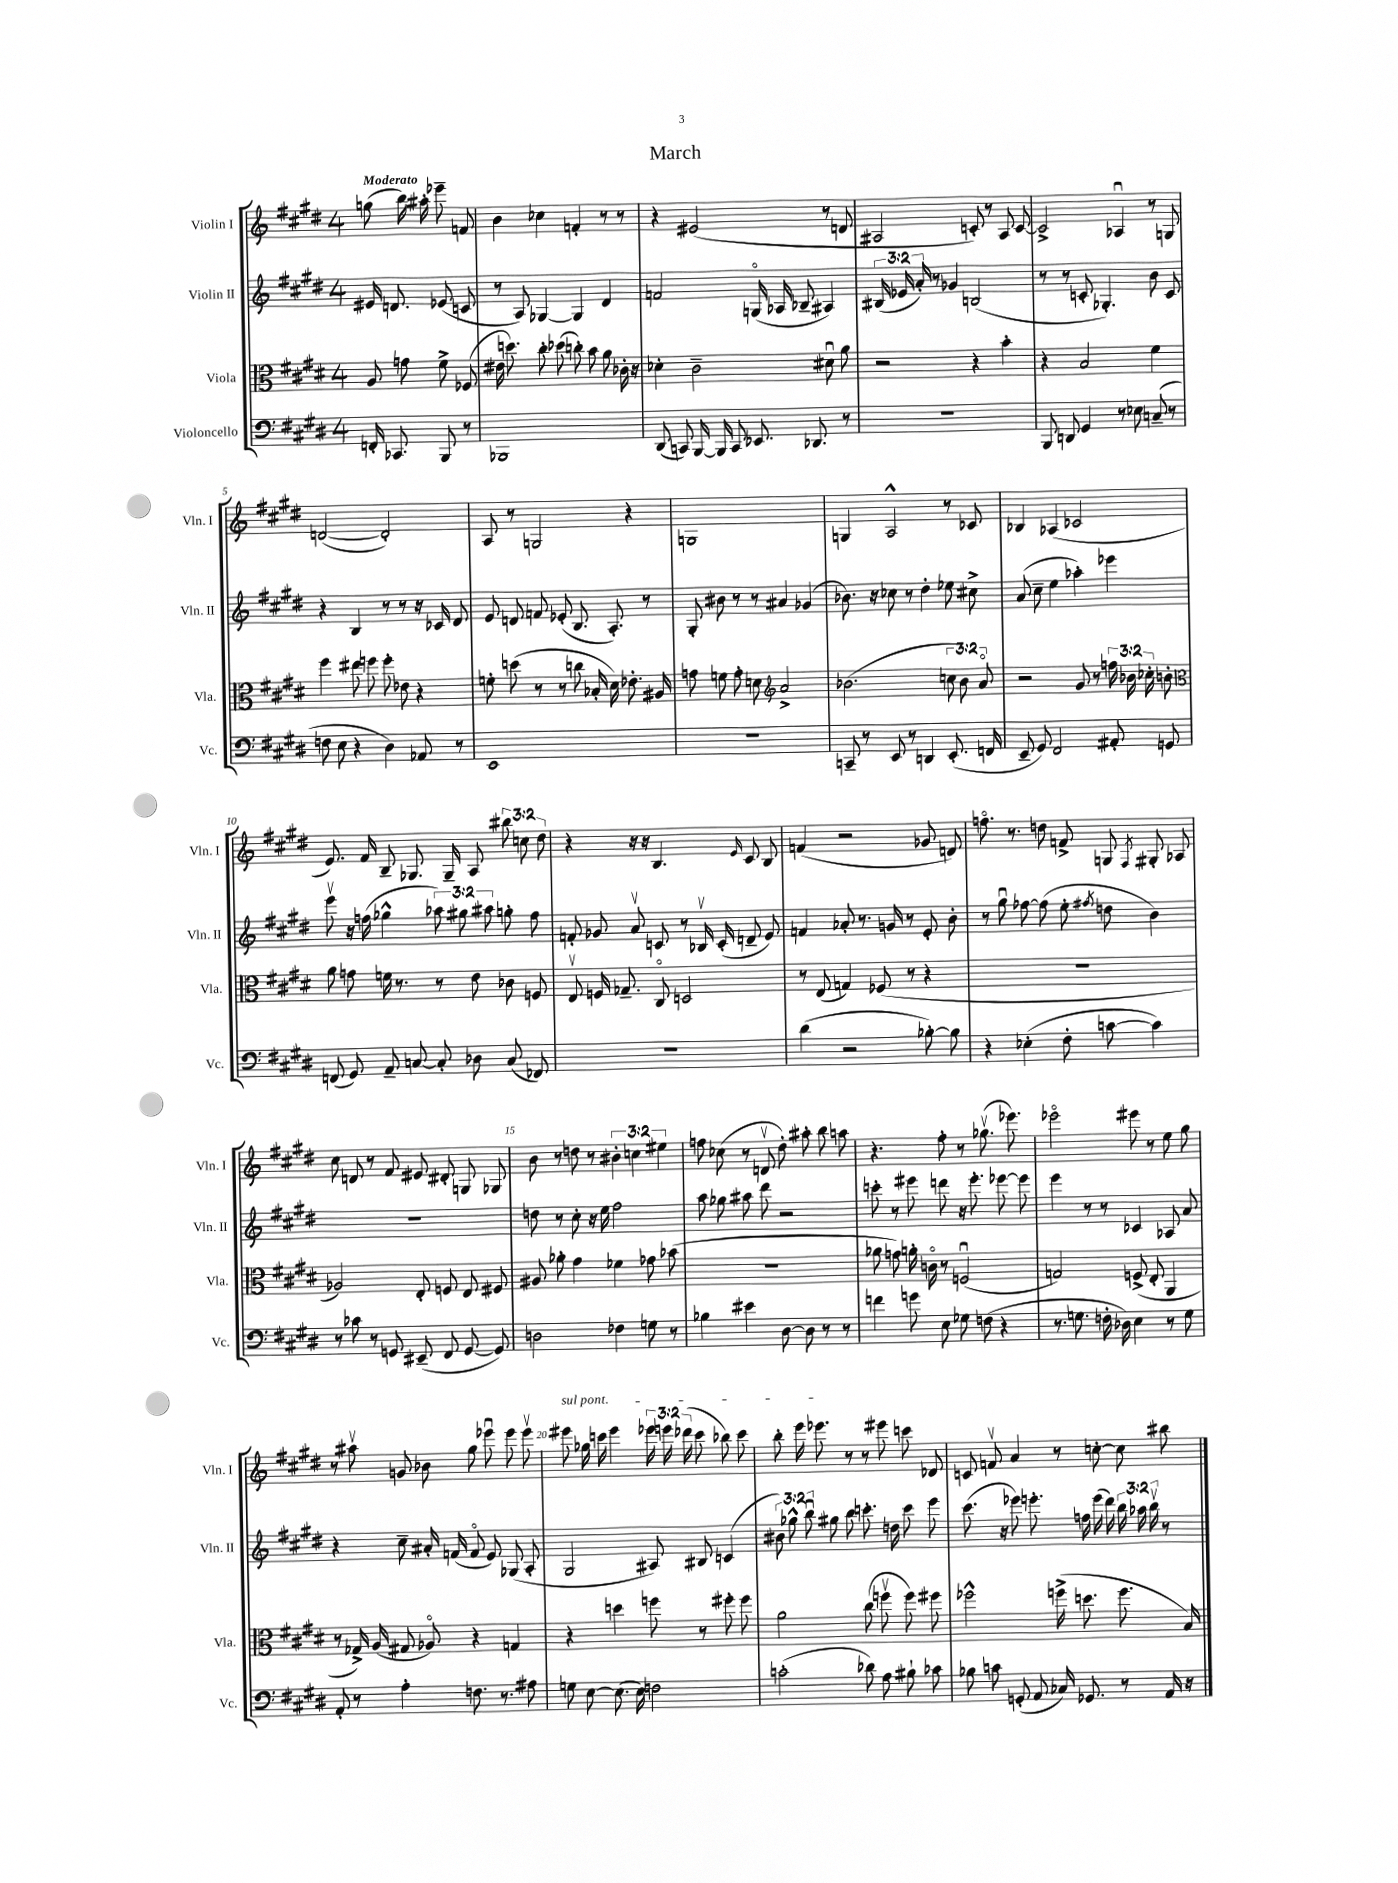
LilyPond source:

\header { title = "March" }
<<
\new StaffGroup <<
\new Staff = "s0" \with { instrumentName = "Violin I" shortInstrumentName = "Vln. I" } {
    \clef treble \key e \major \once \override Staff.TimeSignature.style = #'single-digit \time 4/4 \override Staff.TupletNumber.text = #tuplet-number::calc-fraction-text \partial 2 \tempo "Moderato"
    \autoBeamOff g''8( b''16) ais''16-. ees'''8-- f'8 |
    b'4 ces''4 f'4-. r8 r8 |
    r4 eis'2( r8 d'8 |
    ais2 c'8-.) r8 ais8 c'8~ |
    c'2-> aes4\downbow r8 g8 |
    d'2~( d'2-.) |
    a8 r8 g2 r4 |
    g1 |
    g4 a2-^ r8 ces'8 |
    bes4 aes4( ces'2 |
    e'8.) fis'16 b8-- ges8. ges16-- a8 \tuplet 3/2 { bis''8 c''8 dis''8 } |
    r4 r16 r16 b4. \grace { e'16 } cis'8 b8 |
    f'4( r2 ges'8 d'8) |
    f''8.\flageolet r8. d''8 f'8-> g8 \acciaccatura { fis8 } gis8-. aes8 |
    cis''8 d'8 r8 fis'8 eis'8 dis'8-. g8 ges8 |
    b'8 r8 d''8 r8 \tuplet 3/2 { bis'4-. c''4 eis''4 } |
    f''8 ces''8( r8 d'8\upbow dis''8-.) ais''8-. b''8 a''8 |
    r4. fis''8-. r8 ges''8.\upbow( ees'''8.) |
    ees'''2\flageolet eis'''8 r8 e''8 gis''8 |
    r8 ais''8\upbow g'8 bes'8 gis''8 ees'''8\downbow ees'''8 ees'''8\upbow |
    \once \override TextSpanner.bound-details.left.text = \markup { \italic "sul pont." } eis'''8\startTextSpan ges''16 c'''16 eis'''4 \tuplet 3/2 { ees'''16 e'''16 des'''16( } c'''8 bes''8) c'''8 |
    b''8-. e'''16 ees'''8.\stopTextSpan r8 r8 eis'''8 c'''8 des'8 |
    c'8 f'8\upbow a'4 r8 c''8~-. c''8 bis''8 \bar "|." |
}
\new Staff = "s1" \with { instrumentName = "Violin II" shortInstrumentName = "Vln. II" } {
    \clef treble \key e \major \once \override Staff.TimeSignature.style = #'single-digit \time 4/4 \override Staff.TupletNumber.text = #tuplet-number::calc-fraction-text \partial 2
    \autoBeamOff eis'16 d'8. ees'8( c'8 |
    r8 a8) ges4~ ges4 dis'4 |
    f'2 g16\flageolet( aes16 bes8-- ais4) |
    \tuplet 3/2 { bis16( ees'16 a'16-.) } r8 ges'4 b2( |
    r8 r8 c'8-. ges4.-.) b'8 c'8 |
    r4 b4 r8 r8 r16 ces'16 dis'8 |
    e'8 d'8 f'8 ees'8-.( b8. a8.-.) r8 |
    gis8-. bis'8 r8 r8 ais'4 ges'4( |
    bes'8.) r16 ces''8 r8 dis''4-. ees''8 cis''8-> |
    a'8( cis''8-- e''4 aes''4-.) ees'''4 |
    e'''8\upbow r16 f''16( ges''4-^ \tuplet 3/2 { aes''8) gis''8 ais''8 } g''8-. f''8 |
    f'8-. ges'8 a'8\upbow c'8 r8 bes16\upbow c'16-.( d'8-- e'8) |
    f'4 aes'8-. r8. g'16 r8 e'8-. b'8-. |
    r8 gis''8\downbow fes''8~ fes''8( e''8-. \acciaccatura { fis''8 } d''8 b'4) |
    R1 |
    d''8 r8 cis''8-. r16 e''16 fis''2 |
    a''8 ges''8 ais''8 dis'''8 r2 |
    c'''8-. r8 eis'''8 d'''8 r16 eis'''8.-. ees'''8~ ees'''8 |
    e'''4 r8 r8 ces'4 aes8 a'8 |
    r4 cis''8-- ais'16-. f'16( f'8\flageolet e'8) ges8( a8-. |
    gis2 ais8) bis8 c'4( |
    \tuplet 3/2 { bis'8) ges''8-^ b''8\downbow } gis''8 b''8 c'''8.-. d''16 c'''8 e'''8 |
    cis'''8.( r16 ees'''8) e'''8.-. f''16 e'''16( dis'''16) \tuplet 3/2 { b''16 aes''16 b''16\upbow } r8 \bar "|." |
}
\new Staff = "s2" \with { instrumentName = "Viola" shortInstrumentName = "Vla." } {
    \clef alto \key e \major \once \override Staff.TimeSignature.style = #'single-digit \time 4/4 \override Staff.TupletNumber.text = #tuplet-number::calc-fraction-text \partial 2
    \autoBeamOff a8 g'8 fis'8-> fes8( |
    eis'16 d''8.) cis''8-. des''8( c''8-.) b'8 a'8 ces'16-. r16 |
    des'4-. cis'2-- dis'8\downbow a'8 |
    r2 r4 b'4-. |
    r4 b2 fis'4 |
    fis''4 eis''8 f''8 f''8-. ees'8 r4 |
    f'8-. d''8( r8 r8 c''8 bes16-. dis'16) ees'8.-. ais16 |
    g'8 f'8 g'8-. d'8 \clef treble a'2-> |
    bes'2.( \tuplet 3/2 { c''8 bes'8) a'8\flageolet } |
    r2 gis'8 r8 \tuplet 3/2 { f''16 bes'16 ces''16-. } b'8-. |
    \clef alto a'8 g'8 f'16 r8. r8 e'8 ces'8 f8 |
    e8\upbow f16 ges8.-- cis8\flageolet d2 |
    r8 e8( g4) fes8( r8 r4 |
    r1 |
    aes2) e8-. f8 e8 fis8 |
    ais8 aes'8-. gis'4 fes'4 ges'8 bes'8( |
    R1 |
    aes'8 g'8) a'16-. c'16\flageolet r8 f2\downbow( |
    g2) f8->( e8-. a,4 |
    r8 ges16->) a16( gis8 aes8\flageolet) r4 g4 |
    r4 d''4 f''8 r8 fis''8-. fis''8 |
    a'2 cis''8( f''8\upbow f''8) fis''8 |
    fes''2-^ f''16->( d''8. f''8. b16) \bar "|." |
}
\new Staff = "s3" \with { instrumentName = "Violoncello" shortInstrumentName = "Vc." } {
    \clef bass \key e \major \once \override Staff.TimeSignature.style = #'single-digit \time 4/4 \partial 2
    \autoBeamOff f,16-. ces,8. b,,8 r8 |
    bes,,1 |
    dis,8( c,8) b,,16~ b,,16 c,8 ees,8. des,8. r8 |
    R1 |
    b,,8 d,8 gis,4 r8 ees8 c8--( r8 |
    f8 e8 r4 dis4) aes,8 r8 |
    e,1 |
    R1 |
    c,8-- r8 e,8 r8 d,4 e,8.-.( f,16 |
    e,8-- gis,8) fis,2 ais,8-. g,8 |
    f,8( gis,8) a,8-- c8~ c8-. des8 c8( fes,8) |
    R1 |
    dis'4( r2 bes8~-.) bes8 |
    r4 ees4-.( fis8-. c'8~ c'4) |
    r8 ces'8 r8 g,8 eis,8--( fis,8 g,8~ g,8) |
    d2 fes4 g8 r8 |
    bes4 eis'4 dis8~ dis8 r8 r8 |
    f'4 g'8 e8 ges8 f8( r4 |
    r8. g8. f16-. des16) e4 r8 g8 |
    a,8-. r8 a4-. f8. r8. ais8 |
    g8 e8~ e8.( e16) f2 |
    c'2-.( des'8) a8 bis8-! ces'8 |
    bes8 c'8 g,8-.( a,8 ces16) ges,8. r8 a,16 r16 \bar "|." |
}
>>
>>
\layout { \context { \Score \override BarNumber.break-visibility = ##(#f #t #t) barNumberVisibility = #(every-nth-bar-number-visible 5) } }
